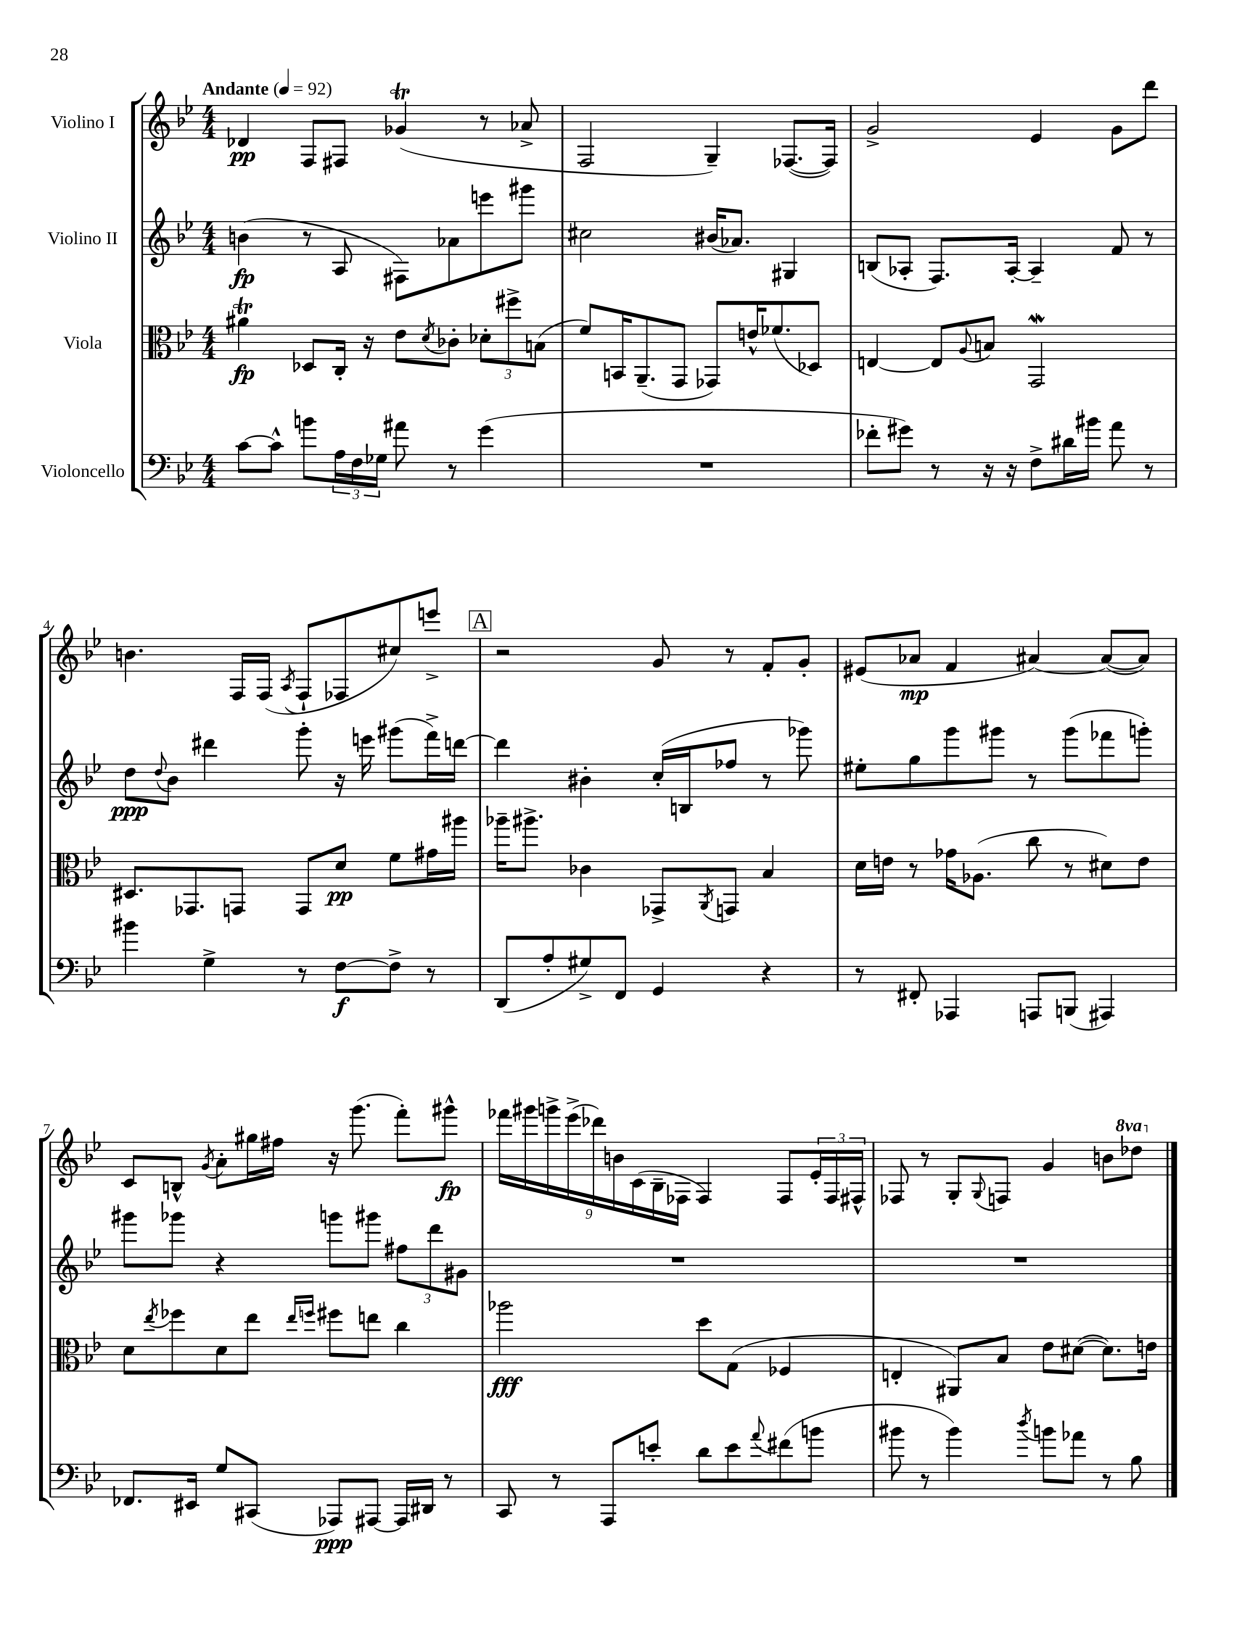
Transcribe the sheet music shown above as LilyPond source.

<<
\new StaffGroup <<
\new Staff = "s0" \with { instrumentName = "Violino I" } {
    \clef treble \key bes \major \numericTimeSignature \time 4/4 \set Staff.ottavationMarkups = #ottavation-simple-ordinals \tempo "Andante" 4 = 92
    des'4\pp f8 fis8 ges'4\trill( r8 aes'8-> |
    f2 g4--) fes8.~( fes16) |
    g'2-> ees'4 g'8 d'''8 |
    b'4. f16 f16( \acciaccatura { a8 } f8-! fes8 cis''8) e'''8-> |
    \mark \markup { \box "A" } r2 g'8 r8 f'8-. g'8-. |
    eis'8( aes'8\mp f'4 ais'4~) ais'8~( ais'8) |
    c'8 b8-^ \acciaccatura { g'8 } a'8-. gis''16 fis''16 r16 g'''8.( f'''8-.) gis'''8-^\fp |
    \tuplet 9/8 { fes'''16 gis'''16 g'''16-> ees'''16->( des'''16) b'16 c'16( bes16-- fes16 } fes4) fes8 \tuplet 3/2 { ees'16-. fes16 fis16-^ } |
    fes8 r8 g8-. \appoggiatura { g8 } f8 g'4 b'8 \ottava #1 des'''8 \ottava #0 \bar "|." |
}
\new Staff = "s1" \with { instrumentName = "Violino II" } {
    \clef treble \key bes \major \numericTimeSignature \time 4/4
    b'4\fp( r8 a8 fis8) aes'8 e'''8 gis'''8 |
    cis''2 bis'16( aes'8.) gis4 |
    b8( aes8-. f8.) aes16~-. aes4-- f'8 r8 |
    d''8\ppp \appoggiatura { d''8 } bes'8 dis'''4 g'''8-. r16 e'''16 gis'''8( f'''16->) d'''16~ |
    \mark \markup { \box "A" } d'''4 bis'4-. c''16-.( b16 fes''8 r8 ges'''8) |
    eis''8-. g''8 g'''8 gis'''8 r8 gis'''8( fes'''8 g'''8-.) |
    gis'''8 ges'''8 r4 g'''8 gis'''8 \tuplet 3/2 { fis''8 d'''8 gis'8 } |
    R1 |
    R1 \bar "|." |
}
\new Staff = "s2" \with { instrumentName = "Viola" } {
    \clef alto \key bes \major \numericTimeSignature \time 4/4
    ais'4\trill\fp des8 c16-. r16 ees'8 \acciaccatura { d'8 } ces'8-. \tuplet 3/2 { des'8-. fis''8-> b8( } |
    f'8) b,16 a,8.--( g,8 ges,8) e'16-^ fes'8.( des8) |
    e4~ e8 \appoggiatura { a8 } b8 g,2\mordent |
    dis8. ges,8. g,8 g,8 d'8\pp f'8 gis'16 ais''16 |
    \mark \markup { \box "A" } aes''16-- ais''8.-> ces'4 ges,8-> \acciaccatura { a,8 } g,8 bes4 |
    d'16 e'16 r8 ges'16 aes8.( c''8 r8 dis'8) e'8 |
    d'8 \acciaccatura { ees''8 } fes''8 d'8 ees''8 \grace { ees''16 f''16 } fis''8 e''8 c''4 |
    aes''2\fff d''8 g8( fes4 |
    e4-. ais,8) bes8 ees'8 dis'8~( dis'8.) e'16 \bar "|." |
}
\new Staff = "s3" \with { instrumentName = "Violoncello" } {
    \clef bass \key bes \major \numericTimeSignature \time 4/4
    c'8~ c'8-^ b'8 \tuplet 3/2 { a16 f16 ges16 } ais'8 r8 g'4( |
    R1 |
    fes'8-. gis'8) r8 r16 r16 f8-> dis'16 bis'16 a'8 r8 |
    bis'4 g4-> r8 f8~\f f8-> r8 |
    \mark \markup { \box "A" } d,8( a8-. gis8->) f,8 g,4 r4 |
    r8 fis,8-. aes,,4 a,,8 b,,8( ais,,4) |
    fes,8. eis,16 g8 cis,8( aes,,8\ppp) ais,,8~ ais,,16 dis,16 r8 |
    c,8 r8 a,,8 e'8-. d'8 e'8 \appoggiatura { a'8 } fis'8( b'8 |
    bis'8 r8 bis'4) \acciaccatura { d''8 } b'8 aes'8 r8 bes8 \bar "|." |
}
>>
>>
